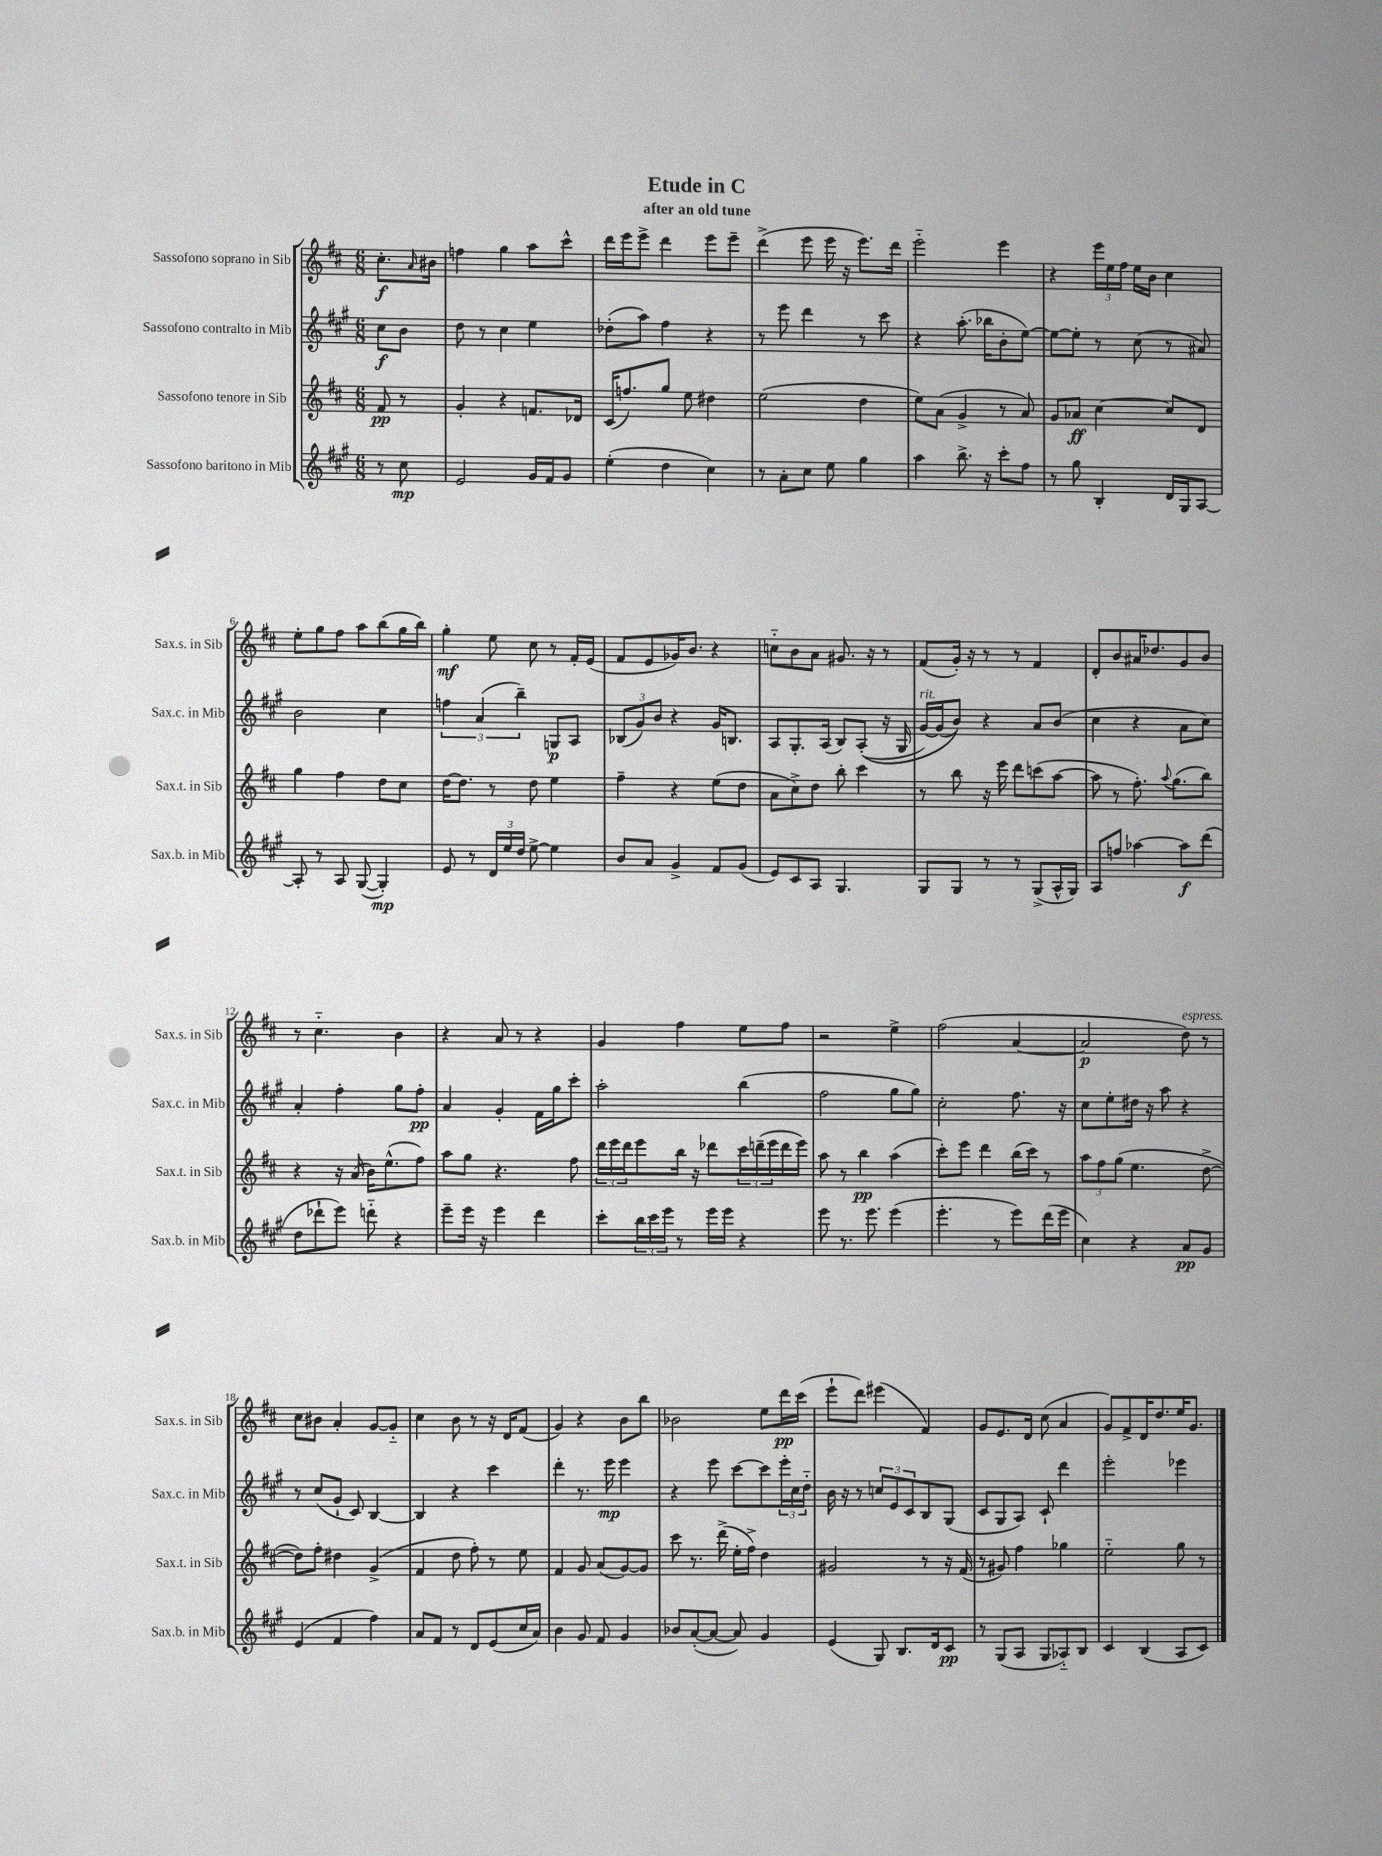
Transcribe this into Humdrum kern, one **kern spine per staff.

**kern	**kern	**kern	**kern
*staff4	*staff3	*staff2	*staff1
*clefG2	*clefG2	*clefG2	*clefG2
*k[f#c#g#]	*k[f#c#]	*k[f#c#g#]	*k[f#c#]
*M6/8	*M6/8	*M6/8	*M6/8
8r	8f#	8cc#	8.cc#'
8cc#	8r	8b	.
.	.	.	16qqa
.	.	.	16b#
=	=	=	=
2e	4g'	8dd	4ff
.	.	8r	.
.	4r	4cc#	4gg
16g#	8.f	4ee	8aa
16f#	.	.	.
8g#	.	.	8ccc#^^
.	16d-	.	.
=	=	=	=
(4ee'	(16c#	(8dd-'	16ddd
.	8.ff)	.	16eee
.	.	8aa)	8eee^
4dd	8gg	4ff#	4ddd
.	8ee	.	.
4cc#)	4dd#	4r	8eee
.	.	.	8eee~
=	=	=	=
8r	(2ee	8r	(4ddd^
8a'	.	8eee	.
8cc#	.	4ddd	8eee
8ee	.	.	16eee
.	.	.	16r
4gg#	4dd	8r	8.eee)
.	.	8ccc#	.
.	.	.	16ddd
=	=	=	=
4aa	8ee)	4r	2eee'~
.	(8a	.	.
8.bb^	4g^	(8.aa'	.
16r	.	16bb-	.
8ccc#'	8r	8b'	4eee
8ff#	8a)	[8ee)	.
=	=	=	=
8r	8g	8ee_	4r
8gg#	8a-	8ee']	.
4B'	[4cc#	8r	24eee
.	.	.	24ee
.	.	.	24ff#
.	.	(8cc#	16ee
.	.	.	16b
16d	8cc#]	8r	4cc#
16G#	.	.	.
[8A	8d	8a#)	.
=	=	=	=
8A']	4gg	2b	8ee'
8r	.	.	8gg
8A	4ff#	.	8ff#
([8G#	.	.	8aa
4G#'])	8dd	4cc#	(8bb
.	8cc#	.	16gg
.	.	.	16bb)
=	=	=	=
8e	[16dd	6ff	4gg'
.	8.dd]	.	.
8r	.	.	.
.	.	(6a	.
24d	8r	.	8ee
24ee	.	.	.
24dd	.	6bb~)	.
[8ee^	8dd	.	8cc#
4ee]	4ee	8G	8r
.	.	8A	16f#'
.	.	.	(16e
=	=	=	=
8b	4ff#~	(12B-	8f#
.	.	12g#)	.
8a	.	.	8e
.	.	12b	.
4g#^	4r	4r	16g-)
.	.	.	8.b
8f#	(8ee	16g#	4r
.	.	8.B	.
(8g#	8dd	.	.
=	=	=	=
8e)	8a	8A	8cc'~
8c#	8cc#^)	8.G#'	8b
8A	8dd	.	8a
.	.	(16A	.
4.G#	8bb'	8B)	8.g#
.	4ccc#	&((8A'	.
.	.	.	16r
.	.	16r	8r
.	.	16G#	.
=	=	=	=
8G#	8r	[16g#)	(8f#
.	.	(16g#]	.
8G#	8bb	8b)&)	16g')
.	.	.	16r
8r	16r	4r	8r
.	16eee	.	.
8r	8ddd	.	8r
(8G#^	(8ccc	8a	4f#
16A^^	[8aa	(8b	.
16G#)	.	.	.
=	=	=	=
8A	8aa]	4cc#	8d'
8ff	8r	.	8b
[4aa-	8.ff#')	4r	16a#
.	.	.	8.dd-
.	8qqaa	.	.
.	(8.gg	.	.
8aa-]	.	8a	8g
(8ddd	8bb)	8cc#)	8b
=	=	=	=
8dd	4r	4a'	8r
8ddd-`	.	.	4.cc#'~
8eee)	16r	4ff#'	.
.	(16a	.	.
8ddd'~	16b)	.	.
.	(8.ee^^	.	.
4r	.	8gg#	4b
.	8ff#)	8ff#'	.
=	=	=	=
8eee~	8aa	4a	4r
16eee	8gg	.	.
16r	.	.	.
4eee	4.r	4g#'	8a
.	.	.	8r
4ddd	.	16f#	4r
.	.	16gg#	.
.	8ff#	8ccc#'	.
=	=	=	=
8ccc#'	24ddd	2aa'	4g
.	24eee	.	.
.	24ddd	.	.
24bb	8eee	.	.
24ccc#	.	.	.
24eee	.	.	.
8r	16bb	.	4ff#
.	16r	.	.
16eee	8ddd-	.	.
16eee	.	.	.
4r	24ccc#	(4bb	8ee
.	(24ddd~	.	.
.	24eee	.	.
.	16ddd	.	8ff#
.	16eee)	.	.
=	=	=	=
8eee	8aa	2ff#	2r
8.r	8r	.	.
.	4bb	.	.
8.eee	.	.	.
(4eee	(4aa	8gg#	4ee^
.	.	8gg#)	.
=	=	=	=
4.eee'	8ccc#')	2cc#'	(2ff#
.	8eee	.	.
.	4ddd	.	.
8r	.	.	.
8eee)	(16bb	8.ff#	[4a
.	16ccc#)	.	.
(16ddd	8r	.	.
16eee	.	16r	.
=	=	=	=
4cc#)	12aa	8cc#	2a]
.	12ff#	.	.
.	.	8ee'	.
.	(12gg	.	.
4r	4.ee	16dd#	.
.	.	16r	.
.	.	8aa	.
8a	.	4r	8dd)
8g#	[8dd^	.	8r
=	=	=	=
(4e	8dd])	8r	8cc#
.	8ff#'	(8cc#	8b#
4f#	4dd#	8g#`	4a'
.	.	8c#)	.
4ff#)	(4g^	[4B	[8g
.	.	.	8g'~]
=	=	=	=
8a	4f#	4B]	4cc#
8f#	.	.	.
8r	8dd	4r	8b
8d	8ff#')	.	8r
(8e	8r	4ccc#	16r
.	.	.	16d
16cc#	8ee	.	(8f#
16a)	.	.	.
=	=	=	=
4b	4f#	4ddd'	4g)
8g#	8g	8.r	4r
8f#	(8a	.	.
.	.	16eee	.
4g#	[8g)	4eee	8b
.	8g]	.	8bb
=	=	=	=
8b-	8ccc#	4r	2b-
([8a'	8.r	.	.
8a_	.	8eee	.
.	(16ddd^	.	.
8a])	16ee'	[8ccc#	.
.	16ff#^)	.	.
4g#	4dd	8ccc#]	8ee
.	.	24eee'	16ddd
.	.	24cc#	.
.	.	.	(16ccc#
.	.	24dd'~	.
=	=	=	=
(4e	2g#	16b	8eee`
.	.	16r	.
.	.	8r	8ddd)
8G#)	.	12cc	(4eee#
.	.	12e	.
8.B	.	.	.
.	.	12c#	.
.	8r	8B	4f#)
16d	.	.	.
8c#	16r	(8G#	.
.	(16f#	.	.
=	=	=	=
8r	8r	8c#	8g
(8G#	8g#)	8G#	8.e
8A	4ff#	8A)	.
.	.	.	16d
8G#	.	8c#`	(8cc#
8A-'~)	4gg-	4ddd	4a
8B	.	.	.
=	=	=	=
4c#	2ee'~	2eee'	8g)
.	.	.	8f#^
(4B	.	.	16d
.	.	.	8.dd
8A	8gg	4eee-	16ee
.	.	.	8.g
8c#)	8r	.	.
==	==	==	==
*-	*-	*-	*-
